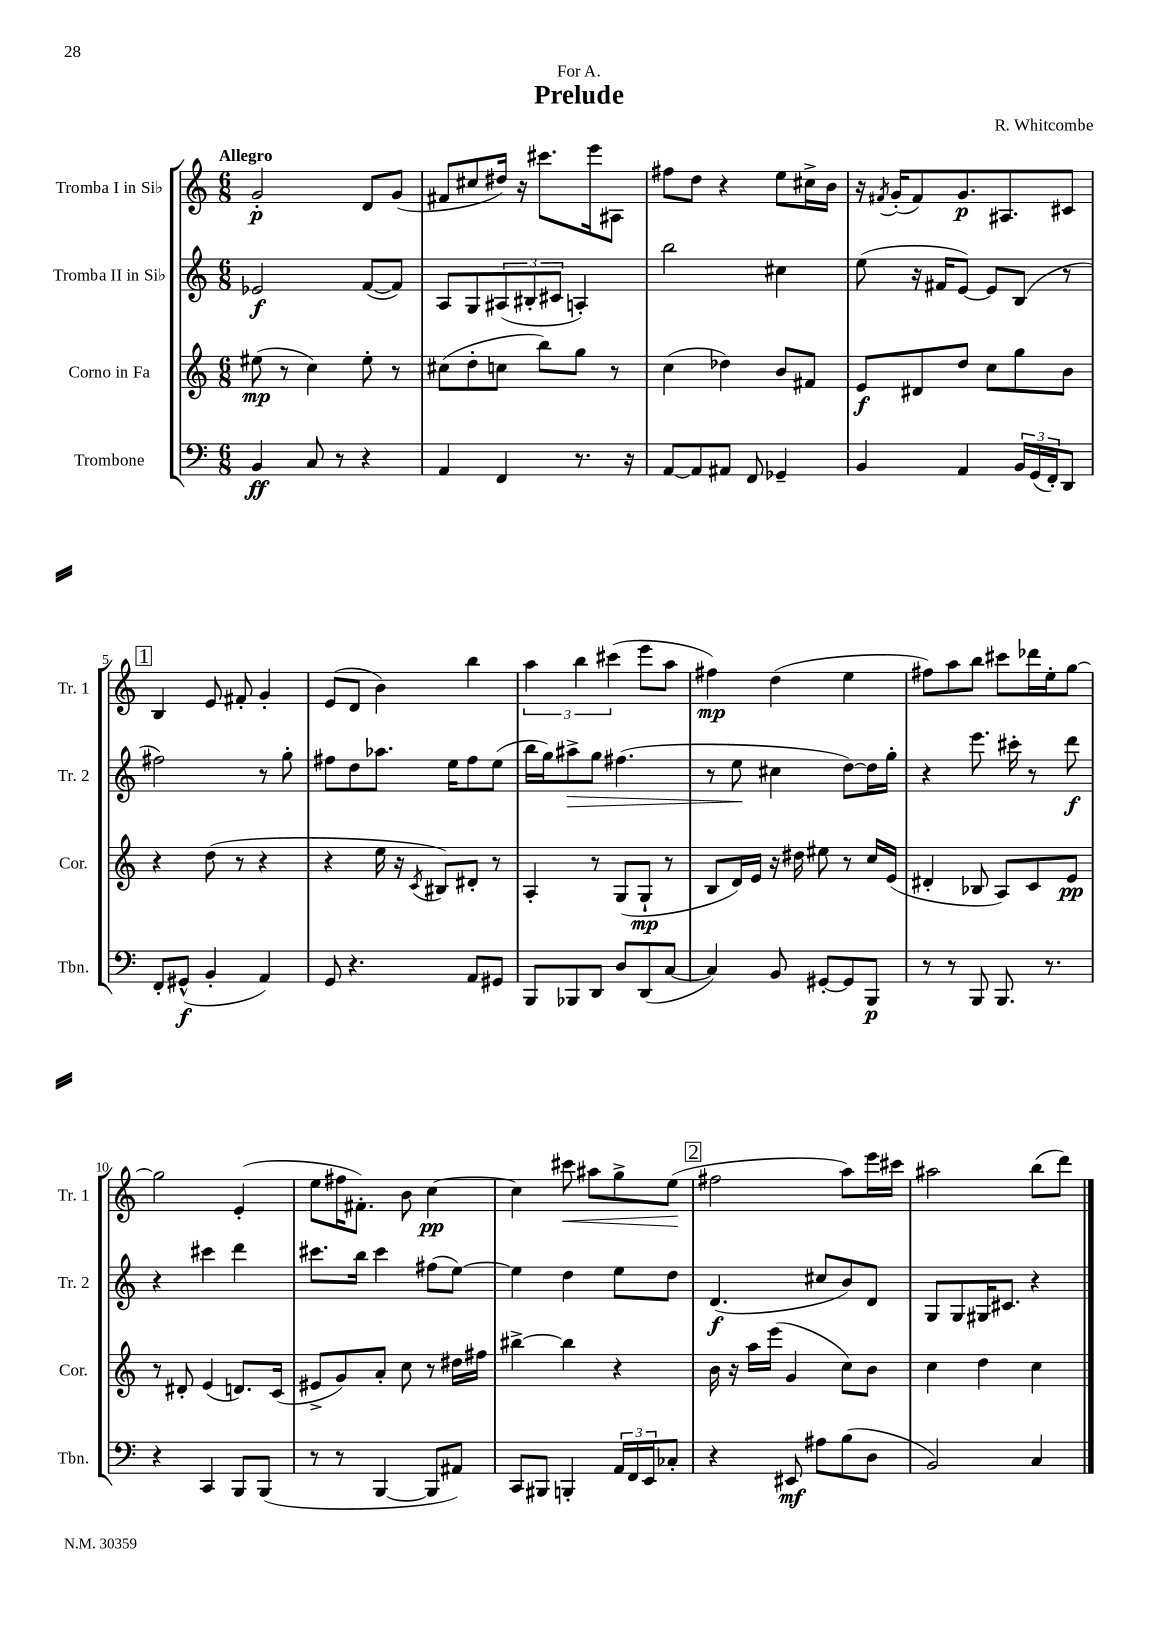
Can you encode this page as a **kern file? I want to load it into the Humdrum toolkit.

**kern	**kern	**kern	**kern
*staff4	*staff3	*staff2	*staff1
*clefF4	*clefG2	*clefG2	*clefG2
*k[]	*k[]	*k[]	*k[]
*M6/8	*M6/8	*M6/8	*M6/8
4BB	(8ee#	2e-	2g'
.	8r	.	.
8C	4cc)	.	.
8r	.	.	.
4r	8ee#'	([8f	8d
.	8r	8f])	(8g
=	=	=	=
4AA	(8cc#	8A	8f#
.	8dd'	8G	8cc#
4FF	8cc	(12A#	16dd#)
.	.	.	16r
.	.	12B#'	.
.	8bb)	.	8.ccc#
.	.	12c#	.
8.r	8gg	4A')	.
.	.	.	16eee
.	8r	.	8A#
16r	.	.	.
=	=	=	=
[8AA	(4cc	2bb	8ff#
8AA]	.	.	8dd
8AA#	4dd-)	.	4r
8FF	.	.	.
4GG-~	8b	4cc#	8ee
.	8f#	.	16cc#^
.	.	.	16b
=	=	=	=
4BB	8e	(8ee	16r
.	.	.	8qf#
.	.	.	(16g'
.	8d#	16r	8f#)
.	.	16f#	.
4AA	8dd	[8e)	8.g
.	8cc	8e]	.
.	.	.	8.A#
24BB	8gg	(8B	.
(24GG	.	.	.
24FF')	.	.	.
8DD	8b	8r	8c#
=	=	=	=
8FF'	4r	2ff#)	4B
(8GG#^^	.	.	.
4BB'	(8dd	.	8e
.	8r	.	8f#'
4AA)	4r	8r	4g'
.	.	8gg'	.
=	=	=	=
8GG	4r	8ff#	(8e
4.r	.	8dd	8d
.	16ee	8.aa-	4b)
.	16r	.	.
.	8qc	.	.
.	8B#)	.	.
.	.	16ee	.
8AA	8d#'	8ff#	4bb
8GG#	8r	(8ee	.
=	=	=	=
8BBB	4A'	16bb	6aa
.	.	16gg)	.
8BBB-	.	8aa#^	.
.	.	.	6bb
8DD	8r	8gg	.
.	.	.	(6ccc#
8D	(8G	(4.ff#	.
(8DD	8G`	.	8eee
[8C	8r	.	8aa
=	=	=	=
4C])	8B	8r	4ff#)
.	16d)	8ee	.
.	16e	.	.
8BB	16r	4cc#	(4dd
.	16dd#	.	.
[8GG#'	8ee#	.	.
8GG#]	8r	[8dd)	4ee
8BBB	16cc	16dd]	.
.	(16e	16gg'	.
=	=	=	=
8r	4d#'	4r	8ff#)
8r	.	.	8aa
8BBB	8B-	8.eee	8bb
8.BBB	8A)	.	8ccc#
.	.	16ccc#'	.
.	8c	8r	16ddd-
8.r	.	.	16ee'
.	8e	8ddd	[8gg
=	=	=	=
4r	8r	4r	2gg]
.	8d#'	.	.
4CC	(4e	4ccc#	.
8BBB	8.d)	4ddd	(4e'
(8BBB	.	.	.
.	(16c	.	.
=	=	=	=
8r	8e#^	8.ccc#	8ee
8r	8g)	.	16ff#
.	.	16bb	8.f#')
[4BBB	8a'	4ccc#	.
.	8cc	.	8b
8BBB]	8r	(8ff#	[4cc
8AA#)	16dd#	[8ee)	.
.	16ff#	.	.
=	=	=	=
8CC	[4bb#^	4ee]	4cc]
8BBB#	.	.	.
4BBB'	4bb#]	4dd	8ccc#
.	.	.	8aa#
24AA	4r	8ee	8gg^
24FF	.	.	.
24EE	.	.	.
8C-'	.	8dd	(8ee
=	=	=	=
4r	16b	(4.d	2ff#
.	16r	.	.
.	16aa	.	.
.	(16eee	.	.
8EE#	4g	.	.
8A#	.	8cc#	.
(8B	8cc)	8b)	8aa)
8D	8b	8d	16eee
.	.	.	16ccc#
=	=	=	=
2BB)	4cc	8G	2aa#
.	.	8G	.
.	4dd	16G#	.
.	.	8.c#	.
4C	4cc	4r	(8bb
.	.	.	8ddd)
==	==	==	==
*-	*-	*-	*-
